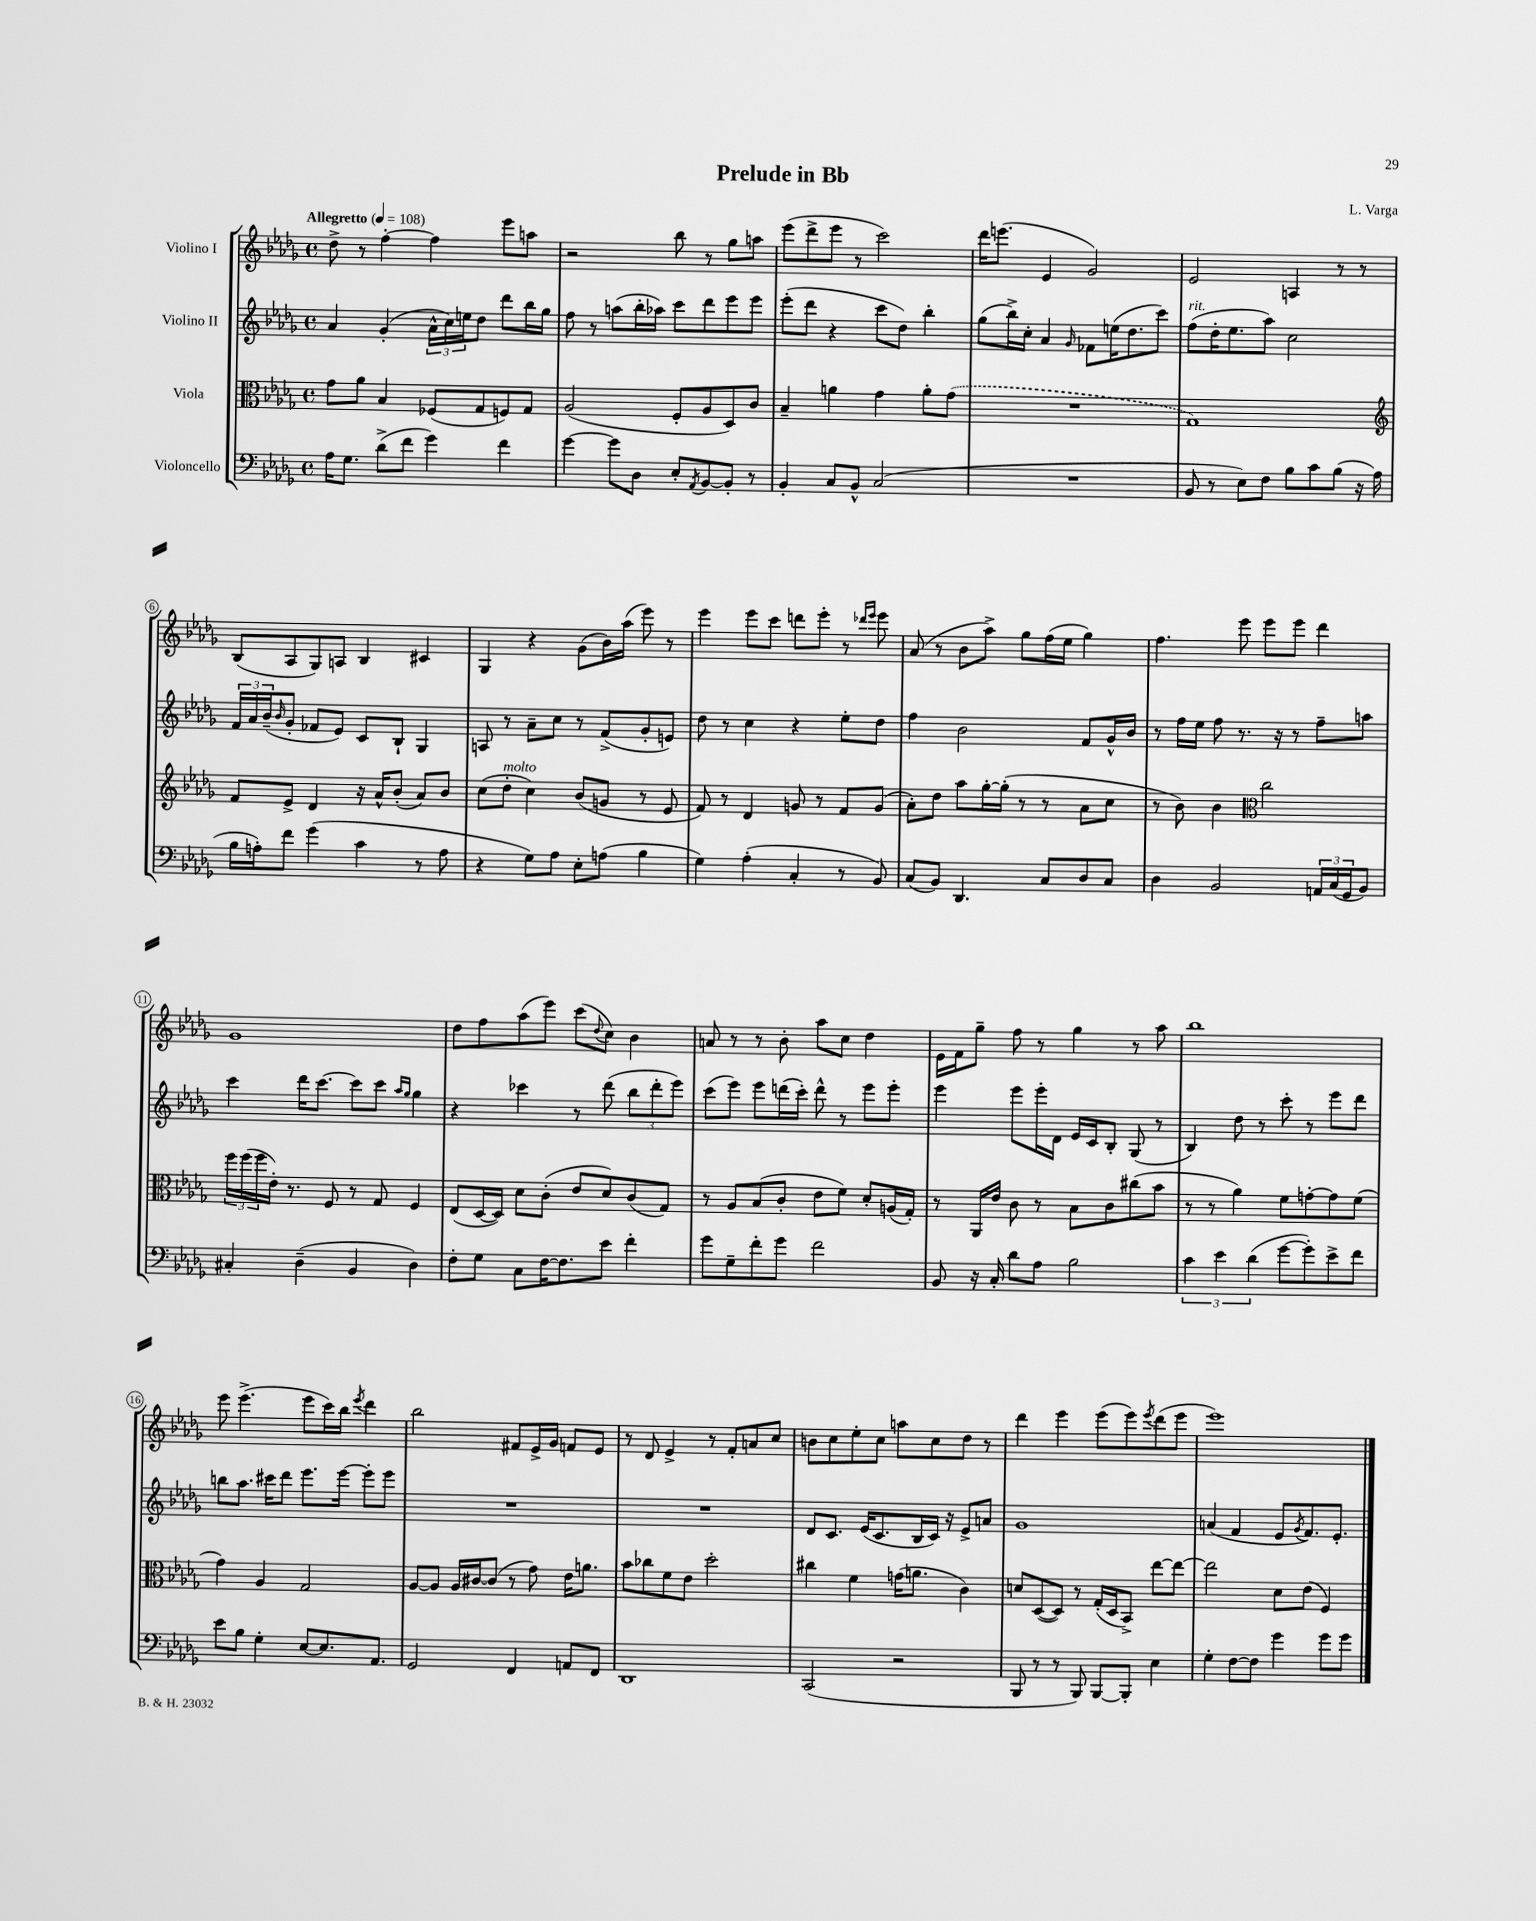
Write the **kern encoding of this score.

**kern	**kern	**kern	**kern
*staff4	*staff3	*staff2	*staff1
*clefF4	*clefC3	*clefG2	*clefG2
*k[b-e-a-d-g-]	*k[b-e-a-d-g-]	*k[b-e-a-d-g-]	*k[b-e-a-d-g-]
*M4/4	*M4/4	*M4/4	*M4/4
*met(c)	*met(c)	*met(c)	*met(c)
*MM108	*MM108	*MM108	*MM108
16A-\LK	8g-\L	4a-/	8dd-^\
8.G-\J	.	.	.
.	8a-\J	.	8r
(8d-^\L	4B-/	(4g-'/	[4ff'\
8f\J	.	.	.
4g-\)	(8F-/L	24a-^^\LL	4ff\]
.	.	24cc\)	.
.	.	24ee\J	.
.	8G-/	8dd-\J	.
4f\	8F/)	8ddd-\L	8eee-\L
.	8G-/J	16bb-\L	8aa\J
.	.	16gg-\JJ	.
=	=	=	=
[4g-\	(2A-/	8ff\	2r
.	.	8r	.
8g-\]L	.	(8aa\L	.
8D-\J	.	16bb-'\L	.
.	.	16aa-\JJ)	.
8E-'/L	8F'/L	8ccc\L	8bb-\
8qAA-/	.	.	.
[8BB-/	8A-/	8ddd-\	8r
8BB-'/]J	8D-/)	8eee-\	8gg-\L
8r	8c/J	8eee-\J	8aa\J
=	=	=	=
4BB-'/	4B-~/	(8eee-'\L	(8eee-\L
.	.	8ddd-\J	8ddd-^\
8C/L	4a\	4r	8eee-\J
8BB-^^/J	.	.	8r
(2C/	4g-\	8ccc\L	2ccc\)
.	.	8dd-\J)	.
.	8a'\L	4bb-'\	.
.	(8g-\J	.	.
=	=	=	=
1r	1r	(8gg-\L	16ddd-\LK
.	.	.	(8.eee\J
.	.	16bb-^\L)	.
.	.	16cc'\JJ	.
.	.	4a-/	4e-/
.	.	16qqg-/	.
.	.	8f-\L	2g-/)
.	.	(16ee\K	.
.	.	8.dd-\	.
.	.	8ccc\J)	.
=	=	=	=
8BB-/	1G-)	(8ff\L	2e-/
8r	.	16dd-'\K	.
.	.	8.ee-\	.
8E-\L)	.	.	.
8F\J	.	8aa-\J)	.
8B-\L	.	2cc\	4A/
8c\	.	.	.
(8B-\J	.	.	8r
16r	.	.	8r
16A-\	.	.	.
=	=	=	=
*	*clefG2	*	*
16B-\LL	8f/L	24f/LL	(8B-/L
.	.	24a-/	.
16A'\J)	.	.	.
.	.	(24b-~/J	.
.	.	16qqb-/	.
8f\J	8e-^/J	8g-'/J	8A-/
(4g-\	4d-/	8f-/L	8G-/)
.	.	8e-/J)	8A/J
4c\	16r	8c/L	4B-/
.	16a-^^/LK	.	.
.	(8b-'/J	8B-`/J	.
8r	8a-/L)	4G-/	4c#/
8A\	8b-/J	.	.
=	=	=	=
4r	(8cc\L	8A/	4G-/
.	8dd-'\J	8r	.
8G-\L)	4cc\)	8a-~\L	4r
8A-\J	.	8cc\J	.
8E-'\L	(8b-/L	8r	(8g-\L
(8A\J	8g/J	(8f^/L	16b-\L)
.	.	.	(16aa-\JJ
4B-\	8r	8g-'/	8eee-\)
.	8e-/	8e/J)	8r
=	=	=	=
4G-\)	8f/)	8dd-\	4eee-\
.	8r	8r	.
(4A-'\	4d-/	4cc\	8eee-\L
.	.	.	8ccc\J
4C'/	8g/	4r	8ddd\L
.	8r	.	8eee-'\J
8r	8f/L	8ee-'\L	8r
.	.	.	16qqddd-/LL
.	.	.	16qqeee-/JJ
8BB-/)	(8g/J	8dd-\J	8eee-\
=	=	=	=
(8C/L	8a-'\L)	4ff\	(8a-/
8BB-/J)	8dd-\J	.	8r
4.DD-/	8aa-\L	2b-\	8b-\L
.	[16gg-'\L	.	8aa-^\J)
.	(16gg-'\]JJ	.	.
.	8r	.	8gg-\L
8C/L	8r	.	(16ff\L
.	.	.	16ee-\JJ
8D-/	8a-\L	8f/L	4gg-\)
8C/J	8cc\J	16g-^^/L	.
.	.	16b-/JJ	.
=	=	=	=
4D-\	8r	8r	4.ff\
.	8b-\)	16ff\LL	.
.	.	16ee-\JJ	.
2BB-/	4b-\	8ff\	.
.	.	8.r	8eee-\
*	*clefC3	*	*
.	2cc\	.	8eee-\L
.	.	16r	.
.	.	8r	8eee-\J
24AA/LL	.	8ff~\L	4ddd-\
(24C/	.	.	.
24GG-/J	.	.	.
8BB-/J)	.	8aa\J	.
=	=	=	=
4C#'/	24ff\LL	4ccc\	1g-
.	(24ff\	.	.
.	24ff\	.	.
.	16e-'\JJ)	.	.
.	8.r	.	.
(4D-~\	.	16ddd-\LK	.
.	.	[8.ccc\J	.
.	8F/	.	.
4BB-/	8r	8ccc\]L	.
.	8G-/	8ccc\J	.
.	.	16qqaa-/LL	.
.	.	16qqgg-/JJ	.
4D-\)	4F/	4gg-\	.
=	=	=	=
8F'\L	(8E-/L	4r	8dd-\L
8G-\J	[16D-/L	.	8ff\
.	16D-/]JJ)	.	.
8C\L	8d-\L	4ccc-\	(8aa-\
[16F\K	(8c'\J	.	8eee-\J)
8.F\]	.	.	.
.	8e-/L	8r	(8ccc\L
.	.	.	8qqdd-/
8e-\J	8d-/)	(8ddd-\	8cc\J)
4f'\	(8c/	12bb-\L	4b-\
.	.	12ddd-'\	.
.	8G-/J)	.	.
.	.	12eee-\J)	.
=	=	=	=
8g-\L	8r	(8ccc\L	8a/
8G-~\	8A-/L	8eee-\J)	8r
8f'\	(8B-/	8eee-\L	8r
8g-\J	8c'/J	(16ddd\L	8b-'\
.	.	16ccc'\JJ)	.
2f\	8e-\L	8ddd^^\	8aa-\L
.	8f\J)	8r	8cc\J
.	8d-'/L	8eee-\L	4dd-\
.	(16A/L	8eee-'\J	.
.	16G-'/JJ)	.	.
=	=	=	=
8BB-/	8r	4eee-\	16e-\LL
.	.	.	16f\J
16r	16AA-/LL	.	8gg-~\J
16C'/	16e-/JJ	.	.
8d-\L	8c\	8eee-\L	8ff\
8A-\J	8r	16eee-'\L	8r
.	.	16d-\JJ	.
2B-\	8B-\L	16e-/LL	4gg-\
.	.	16c/J	.
.	8c\	8B-'/J	.
.	(8cc#\	(8G-/	8r
.	8b-\J	8r	8aa-\
=	=	=	=
6c\	8r	4B-/)	1bb-
.	8r	.	.
6e-\	.	.	.
.	4a-\)	8dd-\	.
(6d-\	.	.	.
.	.	8r	.
[8g-\L	8f\L	8ccc'\	.
8g-'\])	[8g'\	8r	.
8e-^\	8g\]	8eee-\L	.
8f\J	(8f\J	8ddd-\J	.
=	=	=	=
8e-\L	4g-\)	8bb\L	8eee-\
8B-\J	.	8.aa-\J	(4.eee-^\
4G-'\	4A-/	.	.
.	.	16ccc#\LK	.
.	.	8ddd-\J	.
[8E-/L	2G-/	8.eee-\L	8eee-\L
8.E-/]	.	.	16ccc\L)
.	.	[16eee-\Jk	16bb-\JJ
.	.	.	8qeee-/
.	.	8eee-'\]L	4ddd-\
8.AA-/J	.	.	.
.	.	8eee-\J	.
=	=	=	=
2GG-/	[8A-/L	1r	2bb-\
.	8A-/]J	.	.
.	16A-/LL	.	.
.	[16c#/J	.	.
.	(8c#/]J	.	.
4FF/	8r	.	8f#/L
.	8g-\)	.	16e-^/L
.	.	.	16g-/JJ
8AA/L	16e-\LK	.	8f/L
.	8.a\J	.	.
8FF/J	.	.	8e-/J
=	=	=	=
1DD-	8b-\L	1r	8r
.	8cc-\	.	8d-/
.	8f\	.	4e-^/
.	8e-\J	.	.
.	2dd-'\	.	8r
.	.	.	8f'/L
.	.	.	8a/
.	.	.	8cc/J
=	=	=	=
(2CC/	4cc#\	8d-/L	8b\L
.	.	8.c/J	8cc\
.	4f\	.	8ee-'\
.	.	(16e-/LK	.
.	.	8.c/	8cc\J
2r	(16g\LK	.	8aa\L
.	8.a\J	16B-/L	.
.	.	16c/JJ)	8cc\
.	.	16r	.
.	4c\)	8e-^/L	8dd-\J
.	.	8a/J	8r
=	=	=	=
8BBB-/	8d/L	1g-	4ddd-\
8r	([8D-/	.	.
8r	8D-/]J)	.	4eee-\
8BBB-/)	8r	.	.
[8BBB-/L	(16G-'/LL	.	(8eee-\L
.	16D-/J	.	.
8BBB-'/]J	8BB-^/J)	.	8eee-\)
.	.	.	8qeee-/
4E-\	[8ee-\L	.	(8ddd-\
.	8ee-\_J	.	8eee-\J
=	=	=	=
4G-'\	2ee-\]	(4a/	1eee-)
[8F\L	.	4f/	.
8F\]J	.	.	.
4g-\	8d-\L	8e-/L	.
.	.	8qg-/	.
.	(8e-\J	8.f/)	.
8g-\L	4F/)	.	.
.	.	8.e-'/J	.
8g-\J	.	.	.
==	==	==	==
*-	*-	*-	*-
